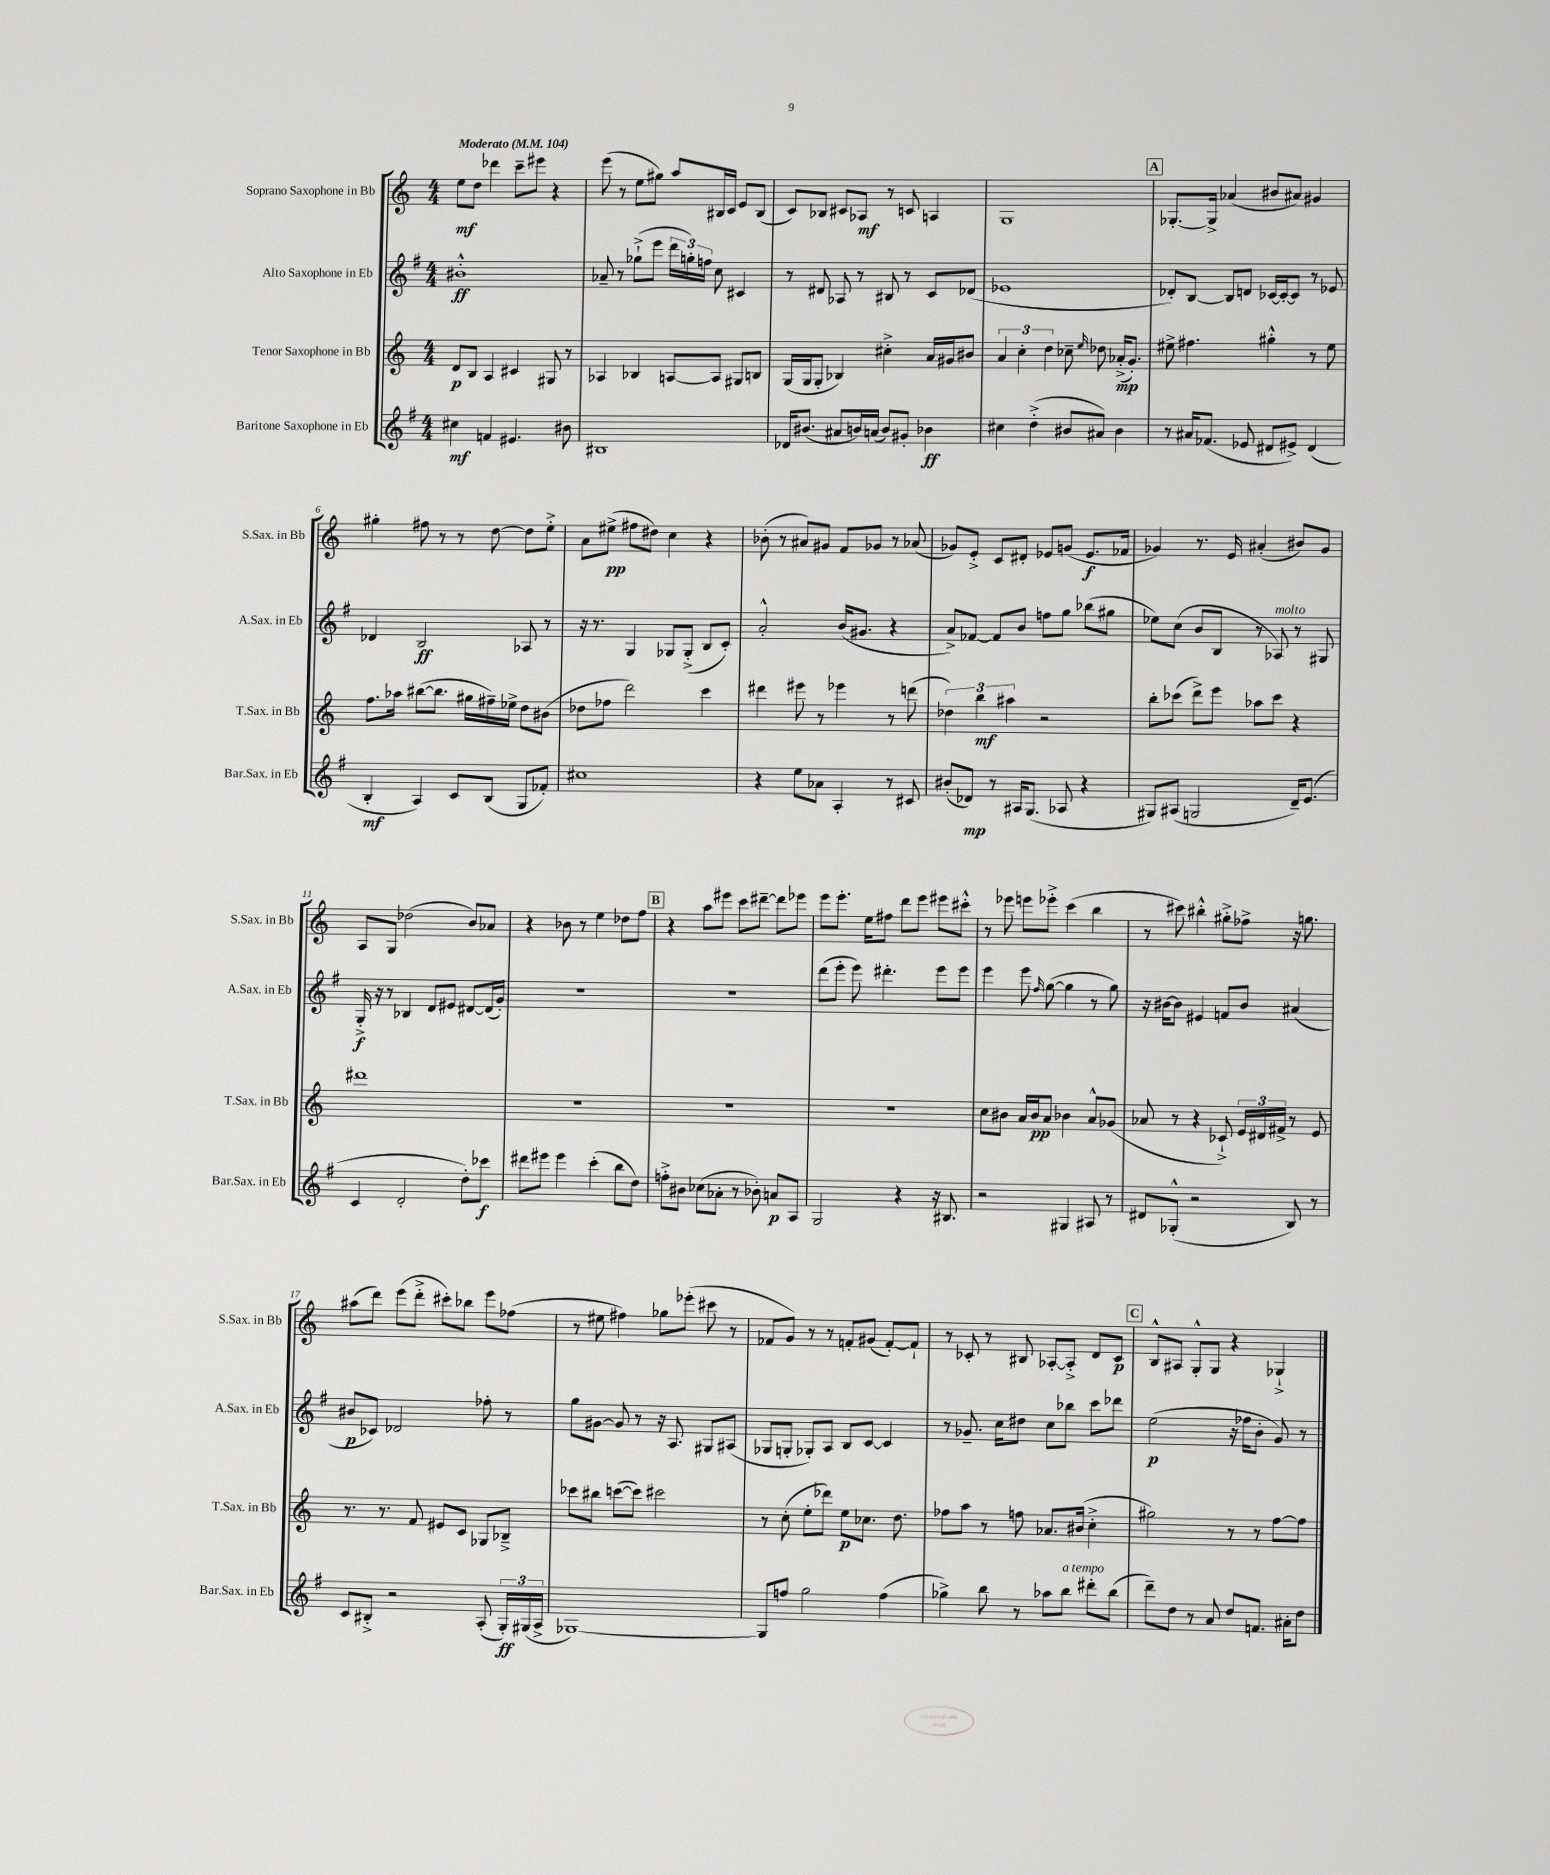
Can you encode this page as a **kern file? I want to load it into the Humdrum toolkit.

**kern	**dynam	**kern	**dynam	**kern	**dynam	**kern	**dynam
*part4	*part4	*part3	*part3	*part2	*part2	*part1	*part1
*staff4	*staff4	*staff3	*staff3	*staff2	*staff2	*staff1	*staff1
*I"Baritone Saxophone in Eb	*	*I"Tenor Saxophone in Bb	*	*I"Alto Saxophone in Eb	*	*I"Soprano Saxophone in Bb	*
*I'Bar.Sax. in Eb	*	*I'T.Sax. in Bb	*	*I'A.Sax. in Eb	*	*I'S.Sax. in Bb	*
*clefG2	*	*clefG2	*	*clefG2	*	*clefG2	*
*k[f#]	*	*k[]	*	*k[f#]	*	*k[]	*
*M4/4	*	*M4/4	*	*M4/4	*	*M4/4	*
*MM104	*	*MM104	*	*MM104	*	*MM104	*
=1	=1	=1	=1	=1	=1	=1	=1
!	!	!	!	!	!	!LO:TX:a:B:t=Moderato	!
4cc#X\	mf	8d/L	p	1b#X'^^	ff	8ee\L	mf
.	.	8B/J	.	.	.	8dd\J	.
4fn/	.	4A/	.	.	.	4ddd-X\	.
4.e#X/	.	4c#X/	.	.	.	8ccc~\L	.
.	.	.	.	.	.	8eee#X\J	.
.	.	8G#X/	.	.	.	4r	.
8b#X\	.	8r	.	.	.	.	.
=2	=2	=2	=2	=2	=2	=2	=2
1B#X	.	4A-X/	.	8a-X~/	.	(8eee\	.
.	.	.	.	8r	.	8r	.
.	.	4B-X/	.	(8gg-X`^\L	.	8ee\L	.
.	.	.	.	8eee\J	.	8gg#X\J)	.
.	.	[8An/L	.	24ddd\LL	.	8aa/L	.
.	.	.	.	24ggn'\)	.	.	.
.	.	.	.	24ffn\JJ	.	.	.
.	.	8A/J]	.	8cc\	.	16B#X/L	.
.	.	.	.	.	.	16c/JJ	.
.	.	8G#X/L	.	4c#X/	.	8e/L	.
.	.	8Bn/J	.	.	.	(8B#/J	.
=3	=3	=3	=3	=3	=3	=3	=3
16d-X/KL	.	(16G/LL	.	8r	.	8c/L)	.
(8.b#X/J	.	16G/J	.	.	.	.	.
.	.	8G'/J	.	8d#X/	.	8B-X/J	.
8a#X/L	.	4B-X/)	.	8A-X/	.	8c#X/L	.
16bn/L)	.	.	.	8r	.	8A-X/J	mf
(16an/JJ	.	.	.	.	.	.	.
8b/L)	.	4cc#X'^\	.	8B#X/	.	8r	.
8g#X'/J	.	.	.	8r	.	8cn/	.
4b-X\	ff	16a/LL	.	8c/L	.	4An/	.
.	.	16g#X/J	.	.	.	.	.
.	.	8b#X/J	.	(8d-X/J	.	.	.
=4	=4	=4	=4	=4	=4	=4	=4
4cc#X\	.	6a/	.	1e-X	.	1G	.
.	.	6cc'\	.	.	.	.	.
(4dd'^\	.	.	.	.	.	.	.
.	.	6dd\	.	.	.	.	.
8b#X/L	.	8cc-X~\	.	.	.	.	.
.	.	16qqee/	.	.	.	.	.
8a#X/J)	.	8dd-X\	.	.	.	.	.
4b#\	.	(16a-X'^/KL	mp	.	.	.	.
.	.	8.g'/J)	.	.	.	.	.
!!LO:REH:place=s1:t=A
=5	=5	=5	=5	=5	=5	=5	=5
8r	.	8ee#X^\	.	8d-X'/L)	.	[8.G-X'/L	.
16a#X/KL	.	4.ff#X\	.	[8B/J	.	.	.
(8.f-X/J	.	.	.	.	.	16G-^/Jk]	.
.	.	.	.	8B/L]	.	(4a-X/	.
8e-X/	.	.	.	8dn/J	.	.	.
8d#X/L	.	4gg#X'^^\	.	[16c-X/LL	.	8b#X/L	.
.	.	.	.	16c-'/J_	.	.	.
8e#X^/J)	.	.	.	8c-/J]	.	8a#X/J)	.
(4d#/	.	8r	.	8r	.	4g#X/	.
.	.	8ee#\	.	8e-X/	.	.	.
!!LO:LB:g=z
=6	=6	=6	=6	=6	=6	=6	=6
4B'/	mf	8.ff\L	.	4d-X/	.	4gg#X'\	.
.	.	16aa-X\Jk	.	.	.	.	.
4A/)	.	([8bb#X\L	.	2B/	ff	8ff#X\	.
.	.	8.bb#\J]	.	.	.	8r	.
8c/L	.	.	.	.	.	8r	.
.	.	16gg#X\LL	.	.	.	.	.
(8B/J	.	16ff#X~\)	.	.	.	[8dd\	.
.	.	16ee-X^\JJ	.	.	.	.	.
8G/L	.	8dd\L	.	8A-X/	.	8dd\L]	.
8f-X'/J)	.	(8b#X\J	.	8r	.	8ee'^\J	.
=7	=7	=7	=7	=7	=7	=7	=7
1cc#X	.	8dd-X\L	.	16r	.	8a\L	.
.	.	.	.	8.r	.	.	.
.	.	8ff-X\J	.	.	.	(8ee#X^\J	pp
.	.	2ddd\)	.	4G/	.	8ff#X\L	.
.	.	.	.	.	.	8dd#X\J)	.
.	.	.	.	8G-X/L	.	4cc\	.
.	.	.	.	(8G-'^/J	.	.	.
.	.	4ccc\	.	8B/L	.	4r	.
.	.	.	.	8c'/J)	.	.	.
=8	=8	=8	=8	=8	=8	=8	=8
4r	.	4ddd#X\	.	2a'^^/	.	(8b-X'\	.
.	.	.	.	.	.	8r	.
8ee\L	.	8eee#X\	.	.	.	8a#X/L)	.
8a-X\J	.	8r	.	.	.	8g#X/J	.
4A'/	.	4eee-X\	.	(16b/KL	.	8f/L	.
.	.	.	.	8.g#X/J	.	.	.
.	.	.	.	.	.	8g-X/J	.
8r	.	8r	.	4r	.	8r	.
8c#X/	.	(8dddn\	.	.	.	(8a-X/	.
=9	=9	=9	=9	=9	=9	=9	=9
(8b#X'/L	.	6dd-X\)	.	8a^/L)	.	8g-X/L)	.
8d-X/J)	mp	.	.	[8f-X/J	.	8e'^/J	.
.	.	6bb\	mf	.	.	.	.
8r	.	.	.	8f-/L]	.	8c/L	.
.	.	6aa#X\	.	.	.	.	.
16A#X/KL	.	.	.	8b/J	.	8d#X'/J	.
(8.G/J	.	.	.	.	.	.	.
.	.	2r	.	8ffn\L	.	8e-X/L	.
8A-X/	.	.	.	8gg\J	.	(8gn/J	.
4r	.	.	.	(8bb-X\L	.	8.e-/L	f
.	.	.	.	8gg#X\J	.	.	.
.	.	.	.	.	.	16f-X/Jk	.
=10	=10	=10	=10	=10	=10	=10	=10
8G#X/L)	.	8bb'\L	.	8ee-X\L)	.	4g-X/)	.
(8A#X/J	.	(8ccc-X\J	.	(8cc\J	.	.	.
2Gn/	.	8ddd^\L)	.	8b/L	.	8.r	.
.	.	8eee\J	.	8B/J	.	.	.
.	.	.	.	.	.	16e/	.
.	.	8aa-X\L	.	8r	.	(4a#X'/	.
!	!	!	!	!LO:TX:a:i:t=molto	!	!	!
.	.	8ccc-\J	.	8A-X/)	.	.	.
16d~/KL)	.	4r	.	8r	.	8b#X/L)	.
(8.e/J	.	.	.	.	.	.	.
.	.	.	.	8G#X/	.	8g-/J	.
!!LO:LB:g=z
=11	=11	=11	=11	=11	=11	=11	=11
4c/	.	1ddd#X	.	16G'^/	f	8A/L	.
.	.	.	.	16r	.	.	.
.	.	.	.	8r	.	8G/J	.
2d'/	.	.	.	4B-X/	.	(2dd-X\	.
.	.	.	.	8d/L	.	.	.
.	.	.	.	8e#X/J	.	.	.
8dd'\L)	.	.	.	[8d#X/L	.	8b/L)	.
8ccc-X\J	f	.	.	(16d#/L]	.	8a-X/J	.
.	.	.	.	16g'/JJ)	.	.	.
=12	=12	=12	=12	=12	=12	=12	=12
8ddd#X\L	.	1r	.	1r	.	4r	.
8eee#X\J	.	.	.	.	.	.	.
4eee#\	.	.	.	.	.	8b-X\	.
.	.	.	.	.	.	8r	.
(4ccc'\	.	.	.	.	.	4ee\	.
8bb\L	.	.	.	.	.	8dd-X\L	.
8dd\J)	.	.	.	.	.	8ff\J	.
!!LO:REH:place=s1:t=B
=13	=13	=13	=13	=13	=13	=13	=13
8ffn'^\L	.	1r	.	1r	.	4r	.
8b#X\J	.	.	.	.	.	.	.
(8cc-X\L	.	.	.	.	.	8aa\L	.
8a-X'\J	.	.	.	.	.	8eee#X\J	.
8r	.	.	.	.	.	8ccc\L	.
8b-X'\)	.	.	.	.	.	[8ddd#X~\J	.
8an/L	p	.	.	.	.	8ddd#\L]	.
8A/J	.	.	.	.	.	8eee-X\J	.
=14	=14	=14	=14	=14	=14	=14	=14
2G/	.	1r	.	(8ddd\L	.	8eee\L	.
.	.	.	.	8eee'\J	.	8.eee'\J	.
.	.	.	.	8eee\)	.	.	.
.	.	.	.	.	.	16ee\KL	.
.	.	.	.	4.ddd#X'\	.	8ff#X\J	.
4r	.	.	.	.	.	8ddd\L	.
.	.	.	.	.	.	8eee\J	.
16r	.	.	.	8eee\L	.	8eee#X\L	.
8.B#X/	.	.	.	.	.	.	.
.	.	.	.	8eee\J	.	8ccc#X'^^\J	.
=15	=15	=15	=15	=15	=15	=15	=15
2r	.	8cc\L	.	4eee\	.	8r	.
.	.	8b#X\J	.	.	.	8eee-X\	.
.	.	16a/LL	.	8eee\	.	8eeen\L	.
.	.	16b#/J	pp	.	.	.	.
.	.	.	.	16qqff#/	.	.	.
.	.	8a/J	.	([8gg\	.	8eee-X'^\J	.
4G#X/	.	4b-X\	.	4gg\]	.	(4ccc\	.
8A#X/	.	8a^^/L	.	8r	.	4bb\	.
8r	.	(8g-X/J	.	8gg\)	.	.	.
=16	=16	=16	=16	=16	=16	=16	=16
8d#X/L	.	8a-X/	.	16r	.	8r	.
.	.	.	.	[16b#X\KL	.	.	.
(8G-X'^^/J	.	8r	.	8b#\J]	.	8ccc#X\)	.
2r	.	4r	.	4e#X/	.	4bb#X'^^\	.
.	.	8c-X`^/)	.	8fn/L	.	8gg#X'^\L	.
.	.	24e/LL	.	8b#/J	.	8ff-X^\J	.
.	.	24d#X/	.	.	.	.	.
.	.	24f#X^/JJ	.	.	.	.	.
8B/)	.	8r	.	(4a#X/	.	16r	.
.	.	.	.	.	.	8.ggn\	.
8r	.	8e/	.	.	.	.	.
!!LO:LB:g=z
=17	=17	=17	=17	=17	=17	=17	=17
8c/L	.	8.r	.	8b#X/L	p	(8aa#X\L	.
8B#X'^/J	.	.	.	8c-X/J)	.	8ddd\J)	.
.	.	8.r	.	.	.	.	.
2r	.	.	.	2d-X/	.	(8eee\L	.
.	.	8f/	.	.	.	8ddd'^\J	.
.	.	8e#X/L	.	.	.	8ccc#X'\L)	.
.	.	8c/J	.	.	.	8bb-X\J	.
(8A'/	.	8G-X/L	.	8ff-X'\	.	8eee\L	.
24G'/LL)	ff	8B-X~^/J	.	8r	.	(8ff-X\J	.
(24G#X/	.	.	.	.	.	.	.
24A^/JJ	.	.	.	.	.	.	.
=18	=18	=18	=18	=18	=18	=18	=18
[1G-X)	.	8ccc-X\L	.	8gg\L	.	8r	.
.	.	8bb#X\J	.	[8g#X\J	.	8ee#X\	.
.	.	([8cccn\L	.	8g#/]	.	4ff#X\)	.
.	.	8ccc\J])	.	8r	.	.	.
.	.	2ccc#X\	.	16r	.	8gg-X\L	.
.	.	.	.	8.A/	.	.	.
.	.	.	.	.	.	(8eee-X'\J	.
.	.	.	.	8G#X/L	.	8ccc#X\	.
.	.	.	.	(8A#X/J	.	8r	.
=19	=19	=19	=19	=19	=19	=19	=19
8G-/L]	.	8r	.	8G-X/L	.	8f-X/L	.
8ffn/J	.	(8cc'\	.	8Gn'/J	.	8g/J)	.
2gg\	.	8ee'\L	.	8G-X'/L)	.	8r	.
.	.	8ddd-X\J)	.	8A/J	.	8r	.
.	.	8ee\L	p	8B/L	.	8fn'/L	.
.	.	8.cc-X\J	.	[8c/J	.	(8g#X/J	.
(4ff\	.	.	.	4c/]	.	[8f'/L)	.
.	.	8.dd\	.	.	.	.	.
.	.	.	.	.	.	8f`/J]	.
=20	=20	=20	=20	=20	=20	=20	=20
4gg-X^\)	.	8ff-X\L	.	8r	.	8r	.
.	.	8aa\J	.	8.g-X~/	.	8c-X'/	.
8bb\	.	8r	.	.	.	8r	.
.	.	.	.	16cc\KL	.	.	.
8r	.	8ffn\	.	8dd#X\J	.	8B#X/	.
8aa-X\L	.	8.a-X/L	.	8cc\L	.	[8A-X'/L	.
!LO:TX:a:i:t=a tempo	!	!	!	!	!	!	!
8bb\J	.	.	.	8bb-X\J	.	8A-'^/J]	.
.	.	(16b#X/Jk	.	.	.	.	.
8ddd#X'\L	.	4cc'^\	.	8ccc\L	.	8d/L	.
(8bb\J	.	.	.	8ddd-X\J	.	8c-/J	p
!!LO:REH:place=s1:t=C
=21	=21	=21	=21	=21	=21	=21	=21
8ddd~\L)	.	2gg#X\)	.	(2ee\	p	8B^^/L	.
8dd\J	.	.	.	.	.	8A#X/J	.
8r	.	.	.	.	.	8G'^^/L	.
8a/	.	.	.	.	.	8G/J	.
8dd/L	.	8r	.	16r	.	4r	.
.	.	.	.	16ff-X\KL	.	.	.
8.fn/J	.	8r	.	8b'\J	.	.	.
.	.	[8ff\L	.	8g/)	.	4G-X`^/	.
16a#X'\KL	.	.	.	.	.	.	.
8dd\J	.	8ff\J]	.	8r	.	.	.
==	==	==	==	==	==	==	==
*-	*-	*-	*-	*-	*-	*-	*-
